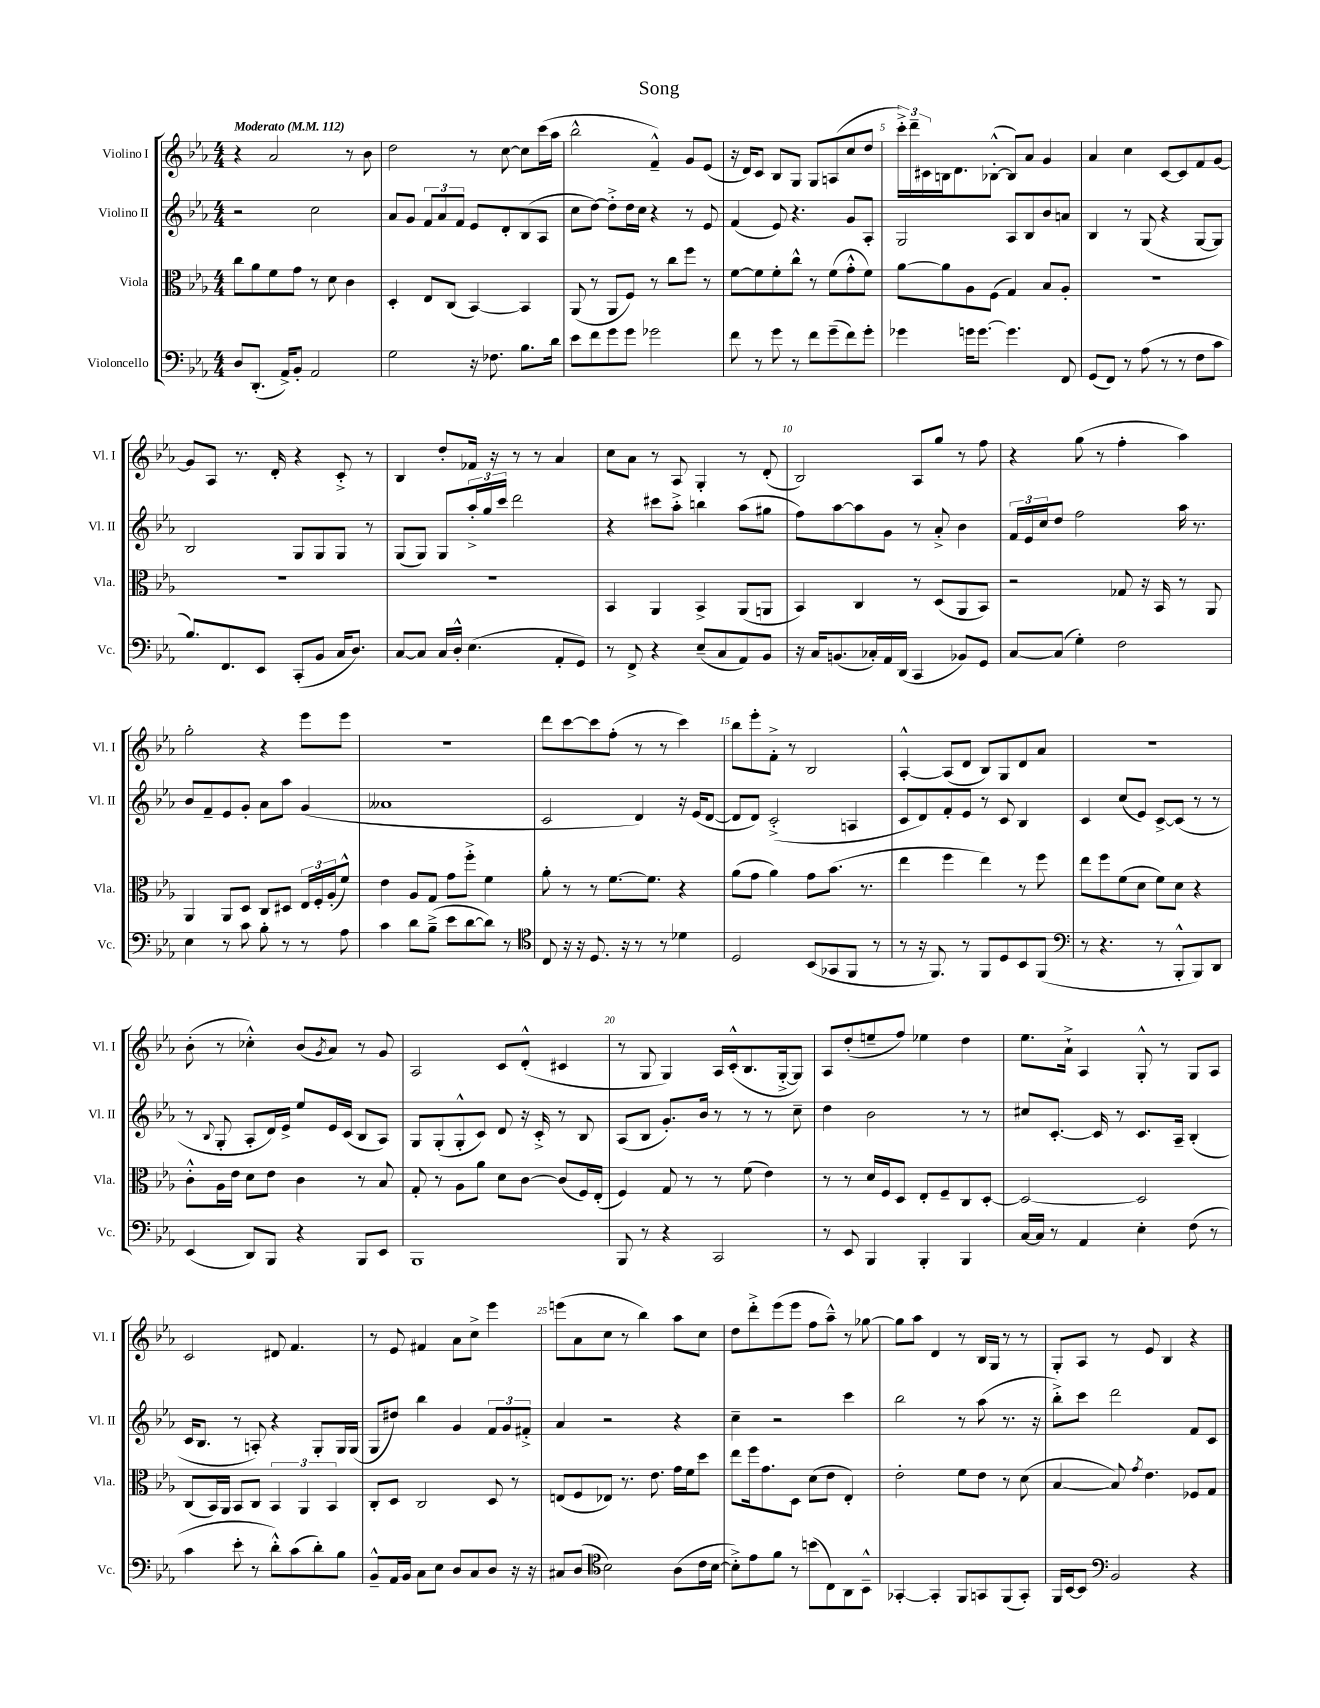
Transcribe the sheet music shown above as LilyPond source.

\header { title = "Song" }
<<
\new StaffGroup <<
\new Staff = "s0" \with { instrumentName = "Violino I" shortInstrumentName = "Vl. I" } {
    \clef treble \key ees \major \numericTimeSignature \time 4/4 \tempo "Moderato" 4 = 112
    r4 aes'2 r8 bes'8 |
    d''2 r8 c''8~ c''8 c'''16( aes''16 |
    bes''2-^ f'4---^) g'8 ees'8( |
    r16 d'16) c'8 bes8 g8 g8 a8( c''8 d''8 |
    \tuplet 3/2 { c'''16-.->) d'''16-- cis'16 } b16 d'8. bes8~-.-^( bes8) aes'8 g'4 |
    aes'4 c''4 c'8~ c'8 f'8 g'8~ |
    g'8 aes8 r8. d'16-. r4 c'8-.-> r8 |
    bes4 d''8-. fes'16 r16 r8 r8 aes'4 |
    c''8 aes'8 r8 aes8 g4-. r8 d'8-.( |
    bes2) aes8 g''8 r8 f''8 |
    r4 g''8( r8 f''4-. aes''4) |
    g''2-. r4 ees'''8 ees'''8 |
    R1 |
    d'''8 c'''8~ c'''8 f''8-.( r8 r8 c'''4) |
    bes''8 ees'''8-. f'8-.-> r8 bes2 |
    aes4~-.-^ aes8( d'8 bes8) g8 d'8 aes'8 |
    R1 |
    bes'8-.( r8 ces''4-.-^) bes'8( \acciaccatura { g'8 } aes'8) r8 g'8 |
    aes2 c'8 d'8-.-^( cis'4 |
    r8 g8 g4) aes16 c'16-.-^( bes8. g16~-.-> g8) |
    aes8 d''8-.( e''8-- f''8) ees''4 d''4 |
    ees''8. aes'16-!-> aes4 g8-.-^ r8 g8 aes8 |
    c'2 dis'8 f'4. |
    r8 ees'8 fis'4 aes'8 c''8-> ees'''4 |
    e'''8( aes'8 c''8 r8 bes''4) aes''8 c''8 |
    d''8 d'''8-.-> ees'''8( ees'''8 f''8 aes''8---^) r8 ges''8~ |
    ges''8 aes''8 d'4 r8 bes16 g16 r8 r8 |
    g8-. aes8 r8 ees'8 bes4 r4 \bar "|." |
}
\new Staff = "s1" \with { instrumentName = "Violino II" shortInstrumentName = "Vl. II" } {
    \clef treble \key ees \major \numericTimeSignature \time 4/4
    r2 c''2 |
    aes'8 g'8 \tuplet 3/2 { f'8 aes'8 f'8 } ees'8 d'8-. bes8( aes8 |
    c''8 d''8~) d''8-.-> d''16 c''16 r4 r8 ees'8 |
    f'4( ees'8) r4. g'8 aes8-. |
    g2 aes8 bes8 bes'8 a'8 |
    bes4 r8 g8( r4 g8~ g8) |
    bes2 g8 g8 g8 r8 |
    g8( g8) g8 \tuplet 3/2 { aes''16-.-> g''16 c'''16 } d'''2 |
    r4 cis'''8 aes''8-.-> b''4 aes''8( gis''8 |
    f''8) aes''8~ aes''8 g'8 r8 aes'8-.-> bes'4 |
    \tuplet 3/2 { f'16 ees'16 c''16 } d''8 f''2 aes''16 r8. |
    bes'8 f'8-- ees'8 g'8-. aes'8 aes''8 g'4( |
    aeses'1 |
    c'2 d'4) r16 ees'16( d'8~ |
    d'8 d'8) c'2-.->( a4 |
    c'8 d'8) f'8-. ees'8 r8 c'8 bes4 |
    c'4 c''8( ees'8) c'8~-> c'8( r8 r8 |
    r8 \appoggiatura { bes8 } g8-. aes8-. d'16) ees'16-> ees''8 ees'16 c'16( bes8 aes8) |
    g8 g8-.( g8-.-^ c'8) d'8 r16 c'16-.-> r8 bes8 |
    aes8( bes8 g'8.-.) bes'16 r8 r8 r8 c''8-- |
    d''4 bes'2 r8 r8 |
    cis''8 c'8.~-. c'16 r8 c'8. aes16-- bes4-.( |
    c'16 bes8. r8 a8-.) r4 g8-. g16 g16( |
    g8 dis''8) bes''4 g'4 \tuplet 3/2 { f'8 g'8 fis'8-.-> } |
    aes'4 r2 r4 |
    c''4-- r2 c'''4 |
    bes''2 r8 aes''8( r8. r16 |
    bes''8-.->) c'''8 d'''2 f'8 c'8 \bar "|." |
}
\new Staff = "s2" \with { instrumentName = "Viola" shortInstrumentName = "Vla." } {
    \clef alto \key ees \major \numericTimeSignature \time 4/4
    c''8 aes'8 f'8 g'8 r8 d'8 c'4 |
    d4-. ees8 c8( bes,4~) bes,4 |
    aes,8( r8 aes,8 f8) r8 c''8 f''8 r8 |
    f'8~ f'8 f'8-. c''8-^ r8 f'8( g'8-.-^ f'8) |
    aes'8~ aes'8 aes8 f8( g4) bes8 aes8-. |
    R1 |
    R1 |
    R1 |
    bes,4 aes,4 bes,4-> aes,8( a,8 |
    bes,4) c4 r8 d8( aes,8 bes,8) |
    r2 ges8 r16 bes,16 r8 aes,8 |
    aes,4 aes,8 d8 c8 dis8 \tuplet 3/2 { ees16 f16-. aes16-.( } f'8-^) |
    ees'4 aes8 g8 g'8 f''8-.-> f'4 |
    aes'8-. r8 r8 f'8.~ f'8. r4 |
    aes'8( g'8 aes'4) g'8 bes'8.( r8. |
    ees''4 f''4 ees''4) r8 f''8 |
    ees''8 f''8 f'8( d'8 f'8) d'8 r4 |
    c'8-.-^ aes16 ees'16 d'8 ees'8 c'4 r8 bes8 |
    g8-. r8 aes8 aes'8 d'8 c'8~ c'8( f16) ees16-.( |
    f4) g8 r8 r8 f'8( ees'4) |
    r8 r8 d'16 f16 d8 ees8-. f8-- c8 d8~-. |
    d2~ d2 |
    c8( bes,16) aes,16 bes,8 c8 \tuplet 3/2 { bes,4 aes,4 bes,4 } |
    c8-. d8 c2 d8 r8 |
    e8( f8 ees8) r8. ees'8. g'16 f'16 d''8 |
    ees''8 f''16 g'8. d8 d'8( ees'8 ees4-.) |
    ees'2-. f'8 ees'8 r8 d'8( |
    bes4~ bes8) \acciaccatura { g'8 } ees'4. fes8 g8 \bar "|." |
}
\new Staff = "s3" \with { instrumentName = "Violoncello" shortInstrumentName = "Vc." } {
    \clef bass \key ees \major \numericTimeSignature \time 4/4
    d8 d,8.-.( aes,16->) bes,8-. aes,2 |
    g2 r16 fes8. bes8. d'16 |
    ees'8 f'8 g'8 g'8 ges'2 |
    f'8 r8 g'8 r8 f'8 g'8--( f'8) g'8-. |
    ges'4 g'16 g'8.~ g'4. f,8 |
    g,8( f,8) r8 aes8( r8 r8 f8 c'8 |
    bes8.) f,8. ees,8 c,8-.( bes,8 c16 d8.) |
    c8~ c8 c16 d16-.-^ ees4.( aes,8-. g,8) |
    r8 f,8-> r4 ees8--( c8 aes,8) bes,8 |
    r16 c16 b,8.( ces16-.) aes,16 d,16( c,4 bes,8) g,8 |
    c8~ c8( g4-.) f2 |
    ees4 r8 c'8 bes8-. r8 r8 aes8 |
    c'4 d'8 bes8--->( ees'8 d'8~ d'8) r8 |
    \clef tenor c8 r16 r16 d8. r16 r8 r8 des'4 |
    d2 bes,8( ges,8 f,8 r8 |
    r8 r16 f,8.) r8 f,8 d8 bes,8 f,8( |
    \clef bass r8 r4. r8 bes,,8-.-^ bes,,8) d,8 |
    ees,4( d,8) bes,,8 r4 bes,,8 ees,8 |
    bes,,1 |
    bes,,8 r8 r4 c,2 |
    r8 ees,8 bes,,4 bes,,4-. bes,,4 |
    c16~ c16 r8 aes,4 ees4-. f8( r8 |
    c'4 ees'8-. r8 d'8-.-^) c'8( d'8-.) bes8 |
    bes,8---^ aes,16 bes,16 c8 ees8 d8 c8 d8 r16 r16 |
    cis8 d8( \clef tenor bes2) aes8( c'16 bes16~ |
    bes8-.->) ees'8 f'8 r8 b'8( c8) aes,8 bes,8---^ |
    ges,4~-. ges,4-. f,8 g,8 f,8( g,8-.) |
    f,16 bes,16~ bes,8 \clef bass bes,2 r4 \bar "|." |
}
>>
>>
\layout { \context { \Score \override BarNumber.break-visibility = ##(#f #t #t) barNumberVisibility = #(every-nth-bar-number-visible 5) } }
